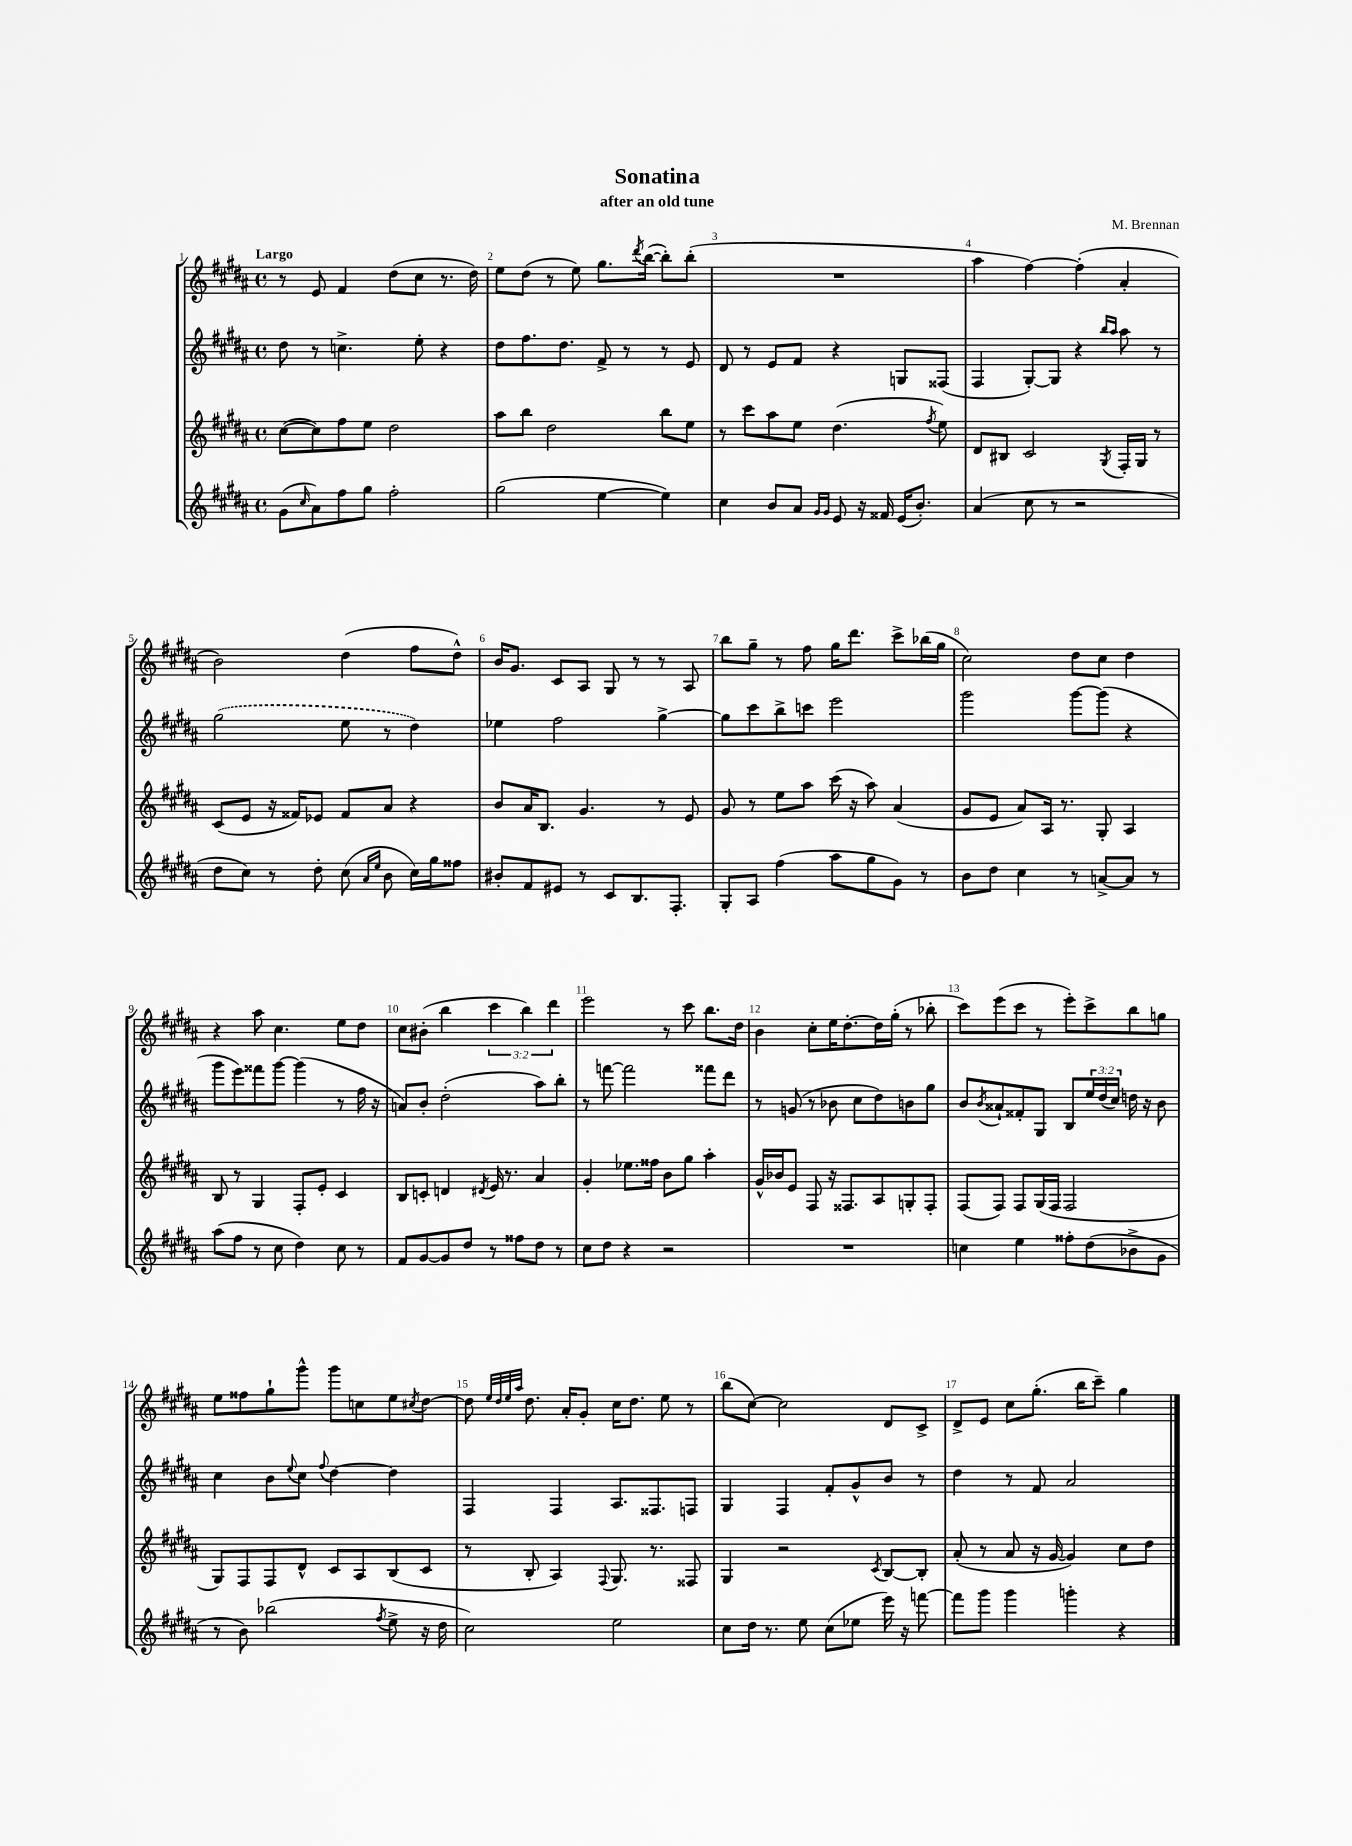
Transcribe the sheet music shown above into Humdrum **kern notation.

**kern	**kern	**kern	**kern
*staff4	*staff3	*staff2	*staff1
*clefG2	*clefG2	*clefG2	*clefG2
*k[f#c#g#d#a#]	*k[f#c#g#d#a#]	*k[f#c#g#d#a#]	*k[f#c#g#d#a#]
*M4/4	*M4/4	*M4/4	*M4/4
*met(c)	*met(c)	*met(c)	*met(c)
(8g#	([8cc#	8dd#	8r
16qqcc#	.	.	.
8a#)	8cc#])	8r	8e
8ff#	8ff#	4.cc^	4f#
8gg#	8ee	.	.
2ff#'	2dd#	.	(8dd#
.	.	8ee'	8cc#
.	.	4r	8.r
.	.	.	16dd#)
=	=	=	=
(2gg#	8aa#	8dd#	8ee
.	8bb	8.ff#	(8dd#
.	2dd#	.	8r
.	.	8.dd#	.
.	.	.	8ee)
[4ee	.	8f#^	8.gg#
.	.	8r	.
.	.	.	8qddd#
.	.	.	([16bb
4ee])	8bb	8r	8bb'])
.	8ee	8e	(8bb'
=	=	=	=
4cc#	8r	8d#	1r
.	8ccc#	8r	.
8b	8aa#	8e	.
8a#	8ee	8f#	.
16qqg#	.	.	.
16qqg#	.	.	.
8e	(4.dd#	4r	.
16r	.	.	.
16f##	.	.	.
(16e	.	8G	.
8.b')	.	.	.
.	8qff#	.	.
.	8ee)	(8F##	.
=	=	=	=
(4a#	8d#	4F#	4aa#
.	8B#	.	.
8cc#	2c#	[8G#')	[4ff#)
8r	.	8G#]	.
2r	.	4r	(4ff#']
.	.	16qqbb	.
.	8qG#	16qqaa#	.
.	16F#'	8aa#	4a#'
.	16G#	.	.
.	8r	8r	.
=	=	=	=
8dd#	(8c#	(2gg#	2b)
8cc#)	8e	.	.
8r	16r	.	.
.	16f##)	.	.
8dd#'	8e-	.	.
(8cc#	8f##	8ee	(4dd#
16qqa#	.	.	.
16qqee	.	.	.
8b	8a#	8r	.
16cc#)	4r	4dd#)	8ff#
16gg#	.	.	.
8ff##	.	.	8dd#^^)
=	=	=	=
8b#'	8b	4ee-	16b
.	.	.	8.g#
8f#	16a#	.	.
.	8.B	.	.
8e#	.	2ff#	8c#
8r	4.g#	.	8A#
8c#	.	.	8G#
8.B	.	.	8r
.	8r	[4gg#^	8r
8.F#'	.	.	.
.	8e	.	8A#
=	=	=	=
8G#'	8g#	8gg#]	8bb
8A#	8r	8ccc#	8gg#~
(4ff#	8ee	8bb^	8r
.	8aa#	8ccc	8ff#
8aa#	(16ccc#	2eee	16gg#
.	16r	.	8.ddd#
8gg#	8aa#)	.	.
8g#)	(4a#	.	8ccc#^
8r	.	.	(16bb-
.	.	.	16gg#
=	=	=	=
8b	8g#	2ggg#	2cc#)
8dd#	8e	.	.
4cc#	8a#)	.	.
.	16A#	.	.
.	8.r	.	.
8r	.	[8ggg#	8dd#
[8a^	8G#'	(8ggg#]	8cc#
8a]	4A#	4r	4dd#
8r	.	.	.
=	=	=	=
(8aa#	8B	8ggg#	4r
8ff#	8r	8eee)	.
8r	4G#	8fff##	8aa#
8cc#	.	[8ggg#	4.cc#
4dd#)	8F#'	(4ggg#]	.
.	8e'	.	.
8cc#	4c#	8r	8ee
8r	.	16ff#	8dd#
.	.	16r	.
=	=	=	=
8f#	8B	8a)	8cc#
[8g#	8c'	8b'	(8b#'
8g#]	4d	(2dd#'	4bb
8dd#	.	.	.
.	8qd#	.	.
8r	16e	.	6ccc#
.	8.r	.	.
8ff##	.	.	.
.	.	.	6bb)
8dd#	4a#	8aa#)	.
.	.	.	6ddd#
8r	.	8bb'	.
=	=	=	=
8cc#	4g#'	8r	2eee
8dd#	.	[8fff	.
4r	8.ee-	2fff]	.
.	16ff##	.	.
2r	8b	.	8r
.	8gg#	.	8ccc#
.	4aa#'	8fff##	8.bb
.	.	8ddd#	.
.	.	.	16dd#
=	=	=	=
1r	16g#^^	8r	4b
.	16b-	.	.
.	8e	(8g	.
.	8F#	8r	8cc#'
.	16r	8b-	16ee
.	8.F##	.	[8.dd#'
.	.	8cc#	.
.	8A#	8dd#)	16dd#]
.	.	.	(16gg#'
.	8G'	8b	8r
.	8F##'	8gg#	8bb-'
=	=	=	=
4cc	(8F#	8b	8ccc#)
.	.	8qb	.
.	8F#)	8a##`	(8eee
4ee	8F#	8f##'	8ccc#
.	(16G#	8G#	8r
.	16F#	.	.
8ff##'	2F#	8B	8eee')
(8dd#	.	24ee	8ccc#^
.	.	(24dd#	.
.	.	24cc#)	.
8b-^	.	16dd	8bb
.	.	16r	.
8g#	.	8b	8gg
=	=	=	=
8r	8G#)	4cc#	8ee
8b)	8F#	.	8ff##
(2bb-	8F#	8b	8gg#`
.	.	8qqee	.
.	8d#^^	8cc#	8ggg#^^
.	.	8qqff#	.
.	8c#	[4dd#	8ggg#
.	8A#	.	8cc
8qff#	.	.	.
8ee^	(8B	4dd#]	8ee
.	.	.	8qcc#
16r	8c#	.	[8dd#
16dd#	.	.	.
=	=	=	=
2cc#)	8r	4F#	8dd#]
.	.	.	32qqee
.	.	.	32qqdd#
.	.	.	32qqee
.	.	.	32qqaa#
.	8B'	.	8.dd#
.	4A#)	4F#	.
.	.	.	16a#'
.	.	.	8g#'
.	8qqF#	.	.
2ee	8.G#	8.A#	16cc#
.	.	.	8.dd#
.	8.r	8.F##	.
.	.	.	8ee
.	8F##	8F	8r
=	=	=	=
8cc#	4G#	4G#	(8bb
16dd#	.	.	[8cc#)
8.r	.	.	.
.	2r	4F#	2cc#]
8ee	.	.	.
(8cc#	.	8f#'	.
8ee-	.	8g#^^	.
.	8qc#	.	.
16eee)	[8B	8b	8d#
16r	.	.	.
[8fff	8B']	8r	8c#^
=	=	=	=
8fff]	(8a#'	4dd#	8d#^
8ggg#	8r	.	8e
4ggg#	8a#	8r	8cc#
.	16r	8f#	(8.gg#'
.	[16g#	.	.
4ggg'	4g#])	2a#	.
.	.	.	16bb
.	.	.	8ccc#~)
4r	8cc#	.	4gg#
.	8dd#	.	.
==	==	==	==
*-	*-	*-	*-
